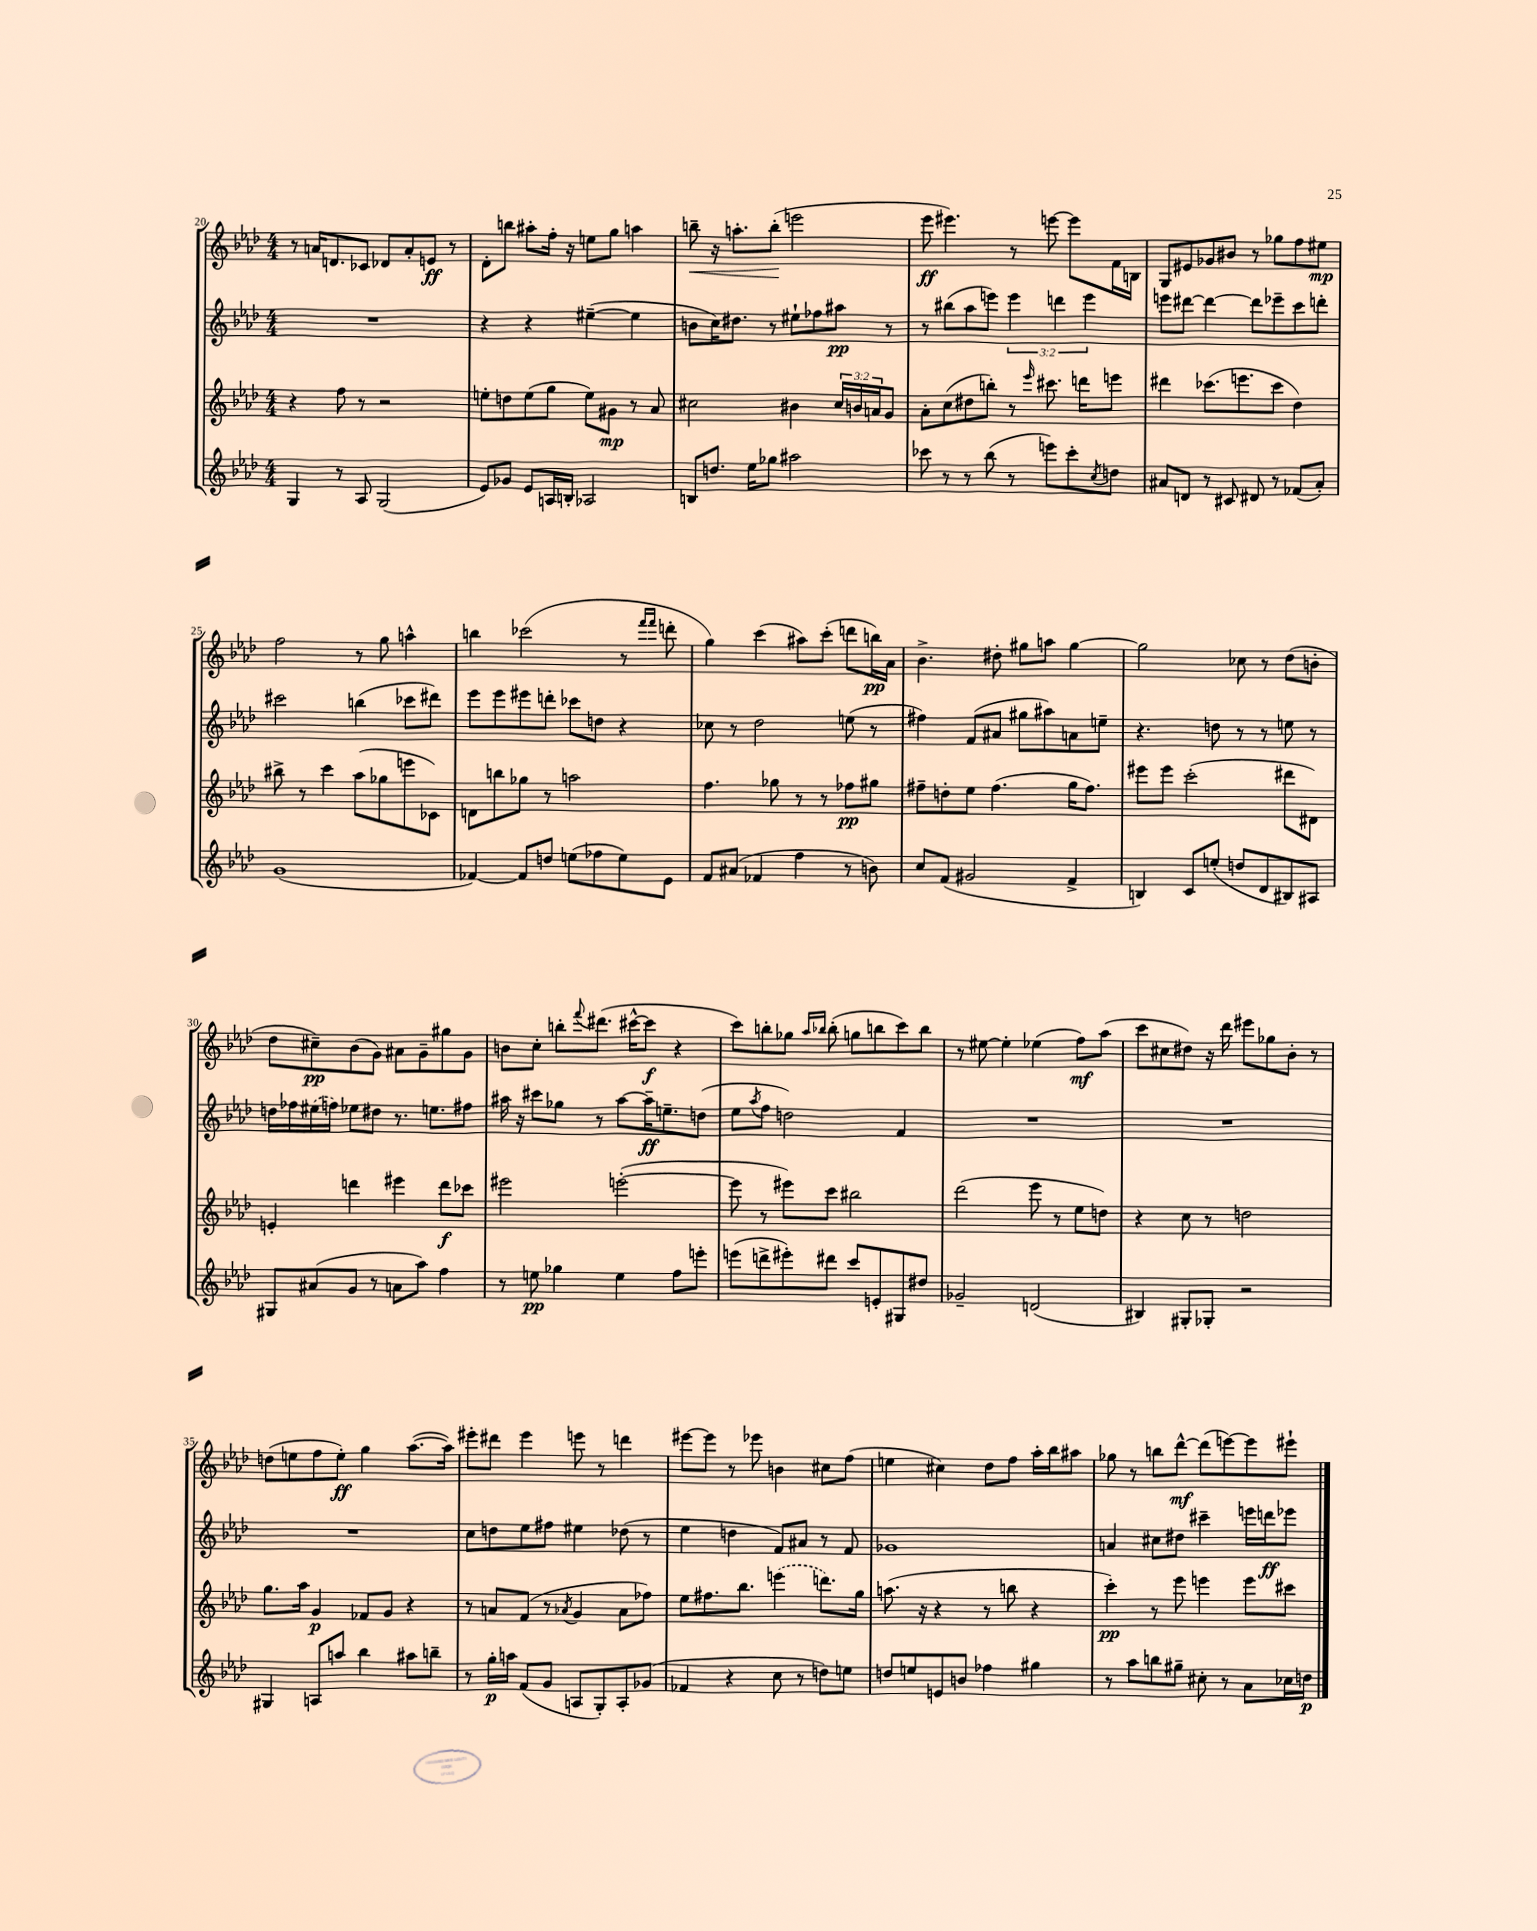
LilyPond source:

<<
\new StaffGroup <<
\new Staff = "s0" {
    \clef treble \key aes \major \numericTimeSignature \time 4/4
    r8 a'16 d'8. ces'8 des'8 a'8-. e'8\ff r8 |
    des'8-. b''8 ais''8-. f''16-. r16 e''8 g''8 a''4 |
    b''8--\< r16 a''8.-. b''8-.\!( e'''2 |
    ees'''8\ff eis'''4.) r8 e'''8~ e'''8 f'16 b16 |
    g8 eis'8 ges'8 bis'8 r8 ges''8 f''8 eis''8\mp |
    f''2 r8 g''8 a''4-^ |
    b''4 ces'''2( r8 \grace { f'''16 f'''16 } d'''8-. |
    g''4) c'''4( ais''8) c'''8-.( d'''8 b''16\pp) aes'16 |
    bes'4.-> dis''8-. gis''8 a''8 gis''4~ |
    gis''2 ces''8 r8 des''8( b'8-. |
    des''8 cis''8--\pp) bes'8( g'8) ais'8 g'8-- gis''8 g'8 |
    b'8 c''8-. b''8-. \appoggiatura { f'''8 } dis'''8.( cis'''16~-^ cis'''8\f r4 |
    c'''8) b''8-. ges''8 \grace { aes''16 bes''16 } bes''8-.( g''8 b''8 c'''8) b''8 |
    r8 eis''8~ eis''4-. ees''4( f''8\mf) aes''8( |
    c'''8 cis''8 dis''8) r16 des'''16 eis'''8 ges''8 bes'8-. r8 |
    d''8( e''8 f''8 e''8-.\ff) g''4 aes''8.~( aes''16) |
    eis'''8-. dis'''8 eis'''4 e'''8 r8 d'''4 |
    eis'''8~ eis'''8 r8 ees'''8 b'4 cis''8 f''8( |
    e''4 cis''4) des''8 f''8 aes''16-. bes''16 ais''8 |
    ges''8 r8 b''8 des'''8~-^\mf des'''8( e'''8~) e'''8 eis'''8-! \bar "|." |
}
\new Staff = "s1" {
    \clef treble \key aes \major \numericTimeSignature \time 4/4 \override Staff.TupletNumber.text = #tuplet-number::calc-fraction-text
    R1 |
    r4 r4 eis''4~--( eis''4 |
    b'8 c''16) dis''8. r8 eis''8-! fes''8 ais''8\pp r8 |
    r8 bis''8( aes''8 e'''8) \tuplet 3/2 { e'''4 d'''4 e'''4 } |
    e'''8 dis'''8~ dis'''4~ dis'''8 ees'''8-- c'''8 d'''8-. |
    cis'''2 b''4( ces'''8 dis'''8) |
    ees'''8 ees'''8 eis'''8 d'''8-. ces'''8 d''8 r4 |
    ces''8 r8 des''2 e''8( r8 |
    fis''4) f'8( ais'8 gis''8 ais''8) a'8 e''8-- |
    r4. d''8 r8 r8 e''8 r8 |
    d''16 fes''16 \once \slurDashed eis''16( f''16) ees''8 dis''8 r8. e''8. fis''8 |
    ais''16 r16 cis'''8 ges''8 r8 ais''8~ ais''16--\ff e''8.-- d''8( |
    ees''8 \acciaccatura { aes''8 } f''8 d''2) f'4 |
    R1 |
    R1 |
    R1 |
    c''8 d''8 ees''8 fis''8 eis''4 des''8( r8 |
    ees''4 d''4 f'8) ais'8 r8 f'8 |
    ges'1 |
    a'4 cis''8 dis''8 cis'''4-- e'''16 d'''16\ff ees'''8 \bar "|." |
}
\new Staff = "s2" {
    \clef treble \key aes \major \numericTimeSignature \time 4/4 \override Staff.TupletNumber.text = #tuplet-number::calc-fraction-text
    r4 f''8 r8 r2 |
    e''8-. d''8 e''8( g''8 e''8) gis'8\mp r8 aes'8 |
    cis''2 bis'4 \tuplet 3/2 { cis''16 b'16 a'16 } g'8 |
    aes'8-. c''8( dis''8 b''8-.) r8 \grace { ees'''16 } cis'''8. d'''16 e'''8 |
    dis'''4 ces'''8.( e'''8. ces'''8 des''4) |
    bis''8-> r8 c'''4 aes''8( ges''8 e'''8 ces'8) |
    d'8 b''8 ges''8 r8 a''2 |
    f''4. ges''8 r8 r8 fes''8\pp gis''8 |
    fis''8-- d''8-. ees''8 fis''4.( g''16 fis''8.) |
    eis'''8 eis'''8 c'''2-.( dis'''8 dis'8) |
    e'4-. d'''4 eis'''4 d'''8\f ces'''8 |
    eis'''2 e'''2~-.( |
    e'''8 r8 eis'''8) c'''8 bis''2 |
    des'''2( ees'''8 r8 ees''8 d''8) |
    r4 c''8 r8 d''2 |
    g''8. aes''16 g'4\p fes'8 g'8 r4 |
    r8 a'8 f'8( r8 \acciaccatura { aes'8 } g'4 aes'8 fes''8) |
    ees''8 fis''8. bes''8. \once \slurDashed e'''4( d'''8.) g''16 |
    a''8.( r16 r4 r8 b''8 r4 |
    c'''4-.\pp) r8 ees'''8 e'''4 e'''8 cis'''8 \bar "|." |
}
\new Staff = "s3" {
    \clef treble \key aes \major \numericTimeSignature \time 4/4
    g4 r8 aes8 g2( |
    ees'8) ges'8 ees'8 a16 b16-. aes2 |
    b8 d''8. ees''16 ges''8 ais''2 |
    ces'''8 r8 r8 bes''8( r8 e'''8) ces'''8-. \acciaccatura { c''8 } d''8 |
    ais'8 d'8 r8 cis'8 dis'8 r8 fes'8( ais'8-.) |
    g'1( |
    fes'4~) fes'8 d''8 e''8( fes''8 e''8) ees'8 |
    f'8 ais'8( fes'4 f''4 r8 b'8) |
    c''8 f'8( gis'2 f'4-> |
    b4) c'8 e''8-.( d''8 des'8 bis8) ais8 |
    gis8 ais'8( g'8 r8 a'8 aes''8) f''4 |
    r8 e''8\pp ges''4 e''4 f''8 e'''8-. |
    e'''8( d'''8-> eis'''8-.) dis'''8 c'''8 e'8-. gis8 dis''8 |
    ges'2-- d'2( |
    bis4) gis8-. ges8-. r2 |
    gis4 a8 a''8 bes''4 ais''8 b''8-- |
    r8 g''16-.\p a''16 f'8( g'8 a8 g8-.) a8-. ges'8( |
    fes'4 r4 c''8 r8 d''8) e''8 |
    d''8 e''8 e'8 b'8 fes''4 gis''4 |
    r8 aes''8 b''8 gis''8-- cis''8-. r8 aes'8 ces''16 d''16\p \bar "|." |
}
>>
>>
\layout { \context { \Score currentBarNumber = #20 } }
